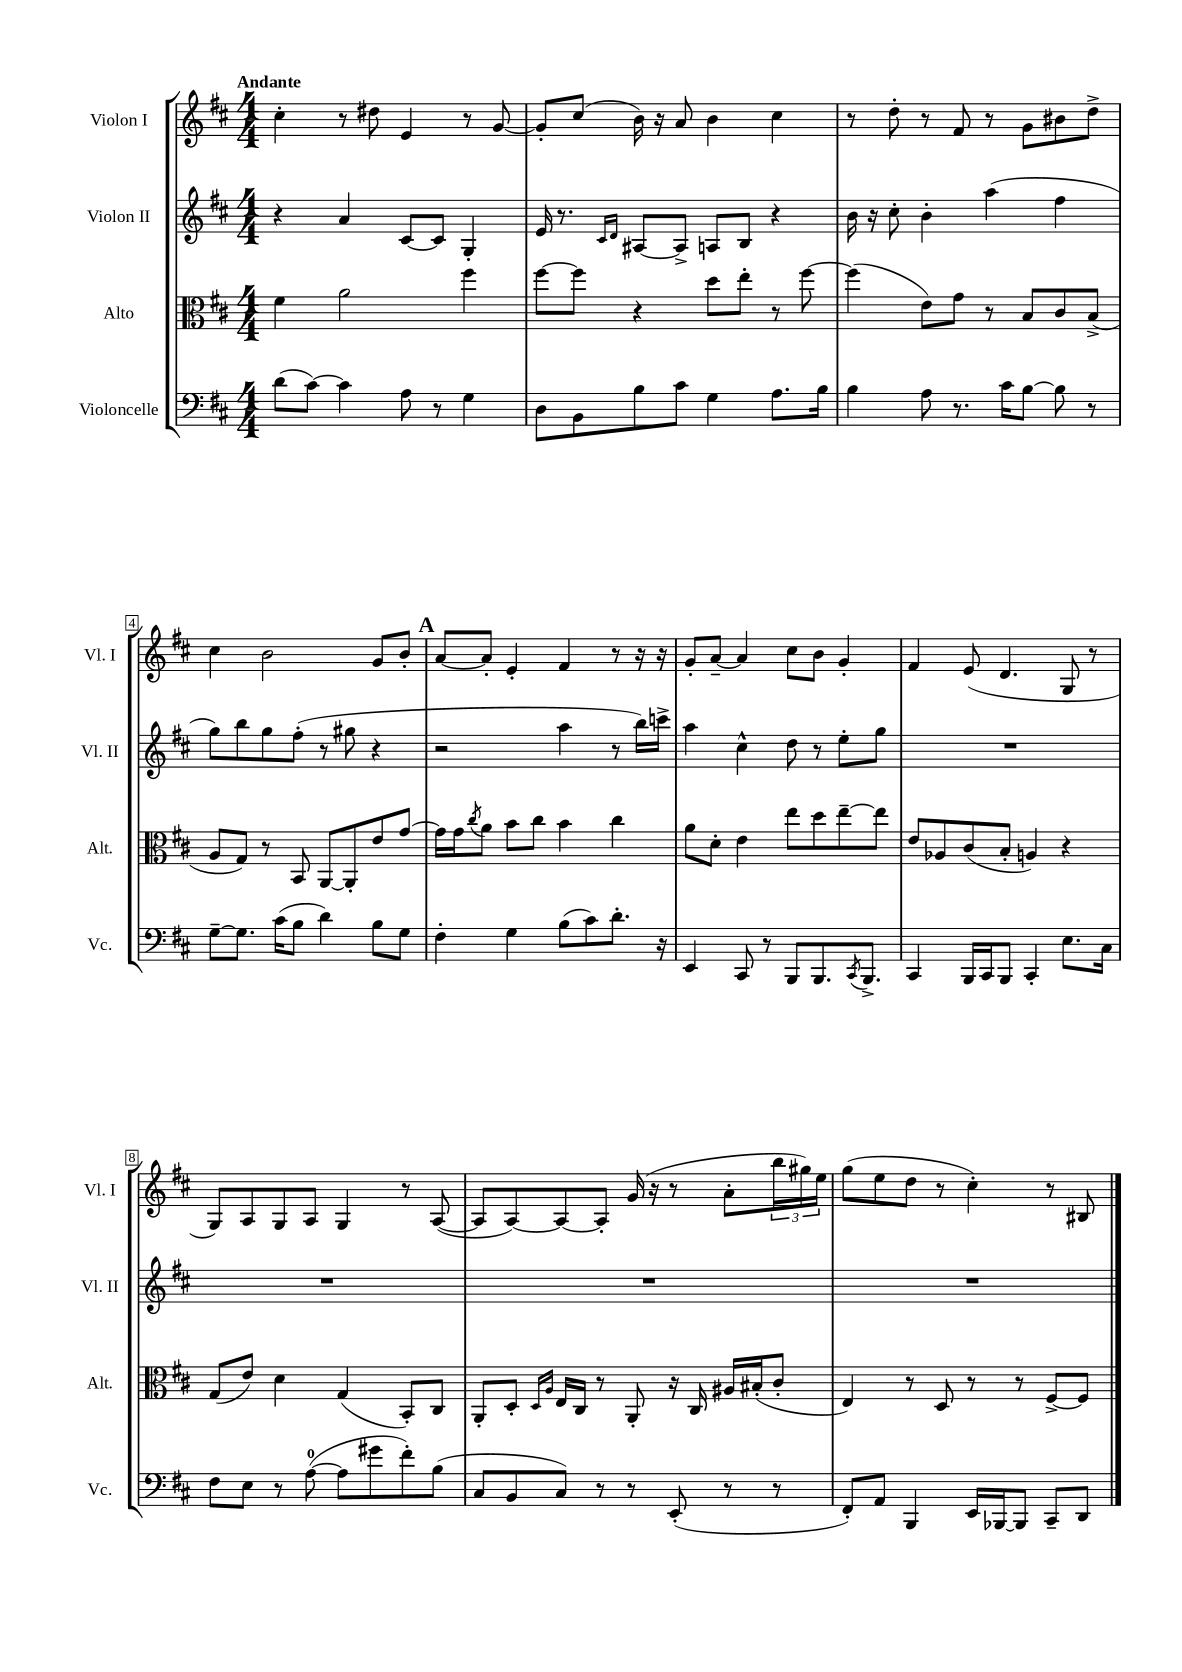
<<
\new StaffGroup <<
\new Staff = "s0" \with { instrumentName = "Violon I" shortInstrumentName = "Vl. I" } {
    \clef treble \key d \major \numericTimeSignature \time 4/4 \tempo "Andante"
    cis''4-. r8 dis''8 e'4 r8 g'8~ |
    g'8-. cis''8( b'16) r16 a'8 b'4 cis''4 |
    r8 d''8-. r8 fis'8 r8 g'8 bis'8 d''8-> |
    cis''4 b'2 g'8 b'8-. |
    \mark \markup { \bold "A" } a'8~ a'8-. e'4-. fis'4 r8 r16 r16 |
    g'8-. a'8~-- a'4 cis''8 b'8 g'4-. |
    fis'4 e'8( d'4. g8 r8 |
    g8) a8 g8 a8 g4 r8 a8~( |
    a8 a8~) a8~ a8-. g'16( r16 r8 a'8-. \tuplet 3/2 { b''16 gis''16) e''16 } |
    g''8( e''8 d''8 r8 cis''4-.) r8 bis8 \bar "|." |
}
\new Staff = "s1" \with { instrumentName = "Violon II" shortInstrumentName = "Vl. II" } {
    \clef treble \key d \major \numericTimeSignature \time 4/4
    r4 a'4 cis'8~ cis'8 g4-. |
    e'16 r8. \grace { cis'16 d'16 } ais8~ ais8-> a8 b8 r4 |
    b'16 r16 cis''8-. b'4-. a''4( fis''4 |
    g''8) b''8 g''8 fis''8-.( r8 gis''8 r4 |
    \mark \markup { \bold "A" } r2 a''4 r8 b''16) c'''16-> |
    a''4 cis''4-^ d''8 r8 e''8-. g''8 |
    R1 |
    R1 |
    R1 |
    R1 \bar "|." |
}
\new Staff = "s2" \with { instrumentName = "Alto" shortInstrumentName = "Alt." } {
    \clef alto \key d \major \numericTimeSignature \time 4/4
    fis'4 a'2 fis''4 |
    fis''8~ fis''8 r4 d''8 e''8-. r8 fis''8~ |
    fis''4( e'8) g'8 r8 b8 cis'8 b8->( |
    a8 g8) r8 b,8 a,8~ a,8-. e'8 g'8~ |
    \mark \markup { \bold "A" } g'16 g'16 \acciaccatura { cis''8 } a'8 b'8 cis''8 b'4 cis''4 |
    a'8 d'8-. e'4 e''8 d''8 e''8~-- e''8 |
    e'8 aes8 cis'8( b8-. a4) r4 |
    g8( e'8) d'4 g4( b,8-.) cis8 |
    a,8-. d8-. \grace { d16 a16 } e16 cis16 r8 a,8-. r16 cis16 ais16 bis16-.( cis'8-. |
    e4) r8 d8 r8 r8 fis8~-> fis8 \bar "|." |
}
\new Staff = "s3" \with { instrumentName = "Violoncelle" shortInstrumentName = "Vc." } {
    \clef bass \key d \major \numericTimeSignature \time 4/4
    d'8( cis'8~) cis'4 a8 r8 g4 |
    d8 b,8 b8 cis'8 g4 a8. b16 |
    b4 a8 r8. cis'16 b8~ b8 r8 |
    g8~-- g8. cis'16( b8 d'4) b8 g8 |
    \mark \markup { \bold "A" } fis4-. g4 b8( cis'8) d'8.-. r16 |
    e,4 cis,8 r8 b,,8 b,,8. \acciaccatura { cis,8 } b,,8.-> |
    cis,4 b,,16 cis,16 b,,8 cis,4-. e8. cis16 |
    fis8 e8 r8 a8-0~( a8 gis'8 fis'8-.) b8( |
    cis8 b,8 cis8) r8 r8 e,8-.( r8 r8 |
    fis,8-.) a,8 b,,4 e,16 bes,,16~ bes,,8 cis,8-- d,8 \bar "|." |
}
>>
>>
\layout { \context { \Score \override BarNumber.stencil = #(make-stencil-boxer 0.1 0.3 ly:text-interface::print) } }
